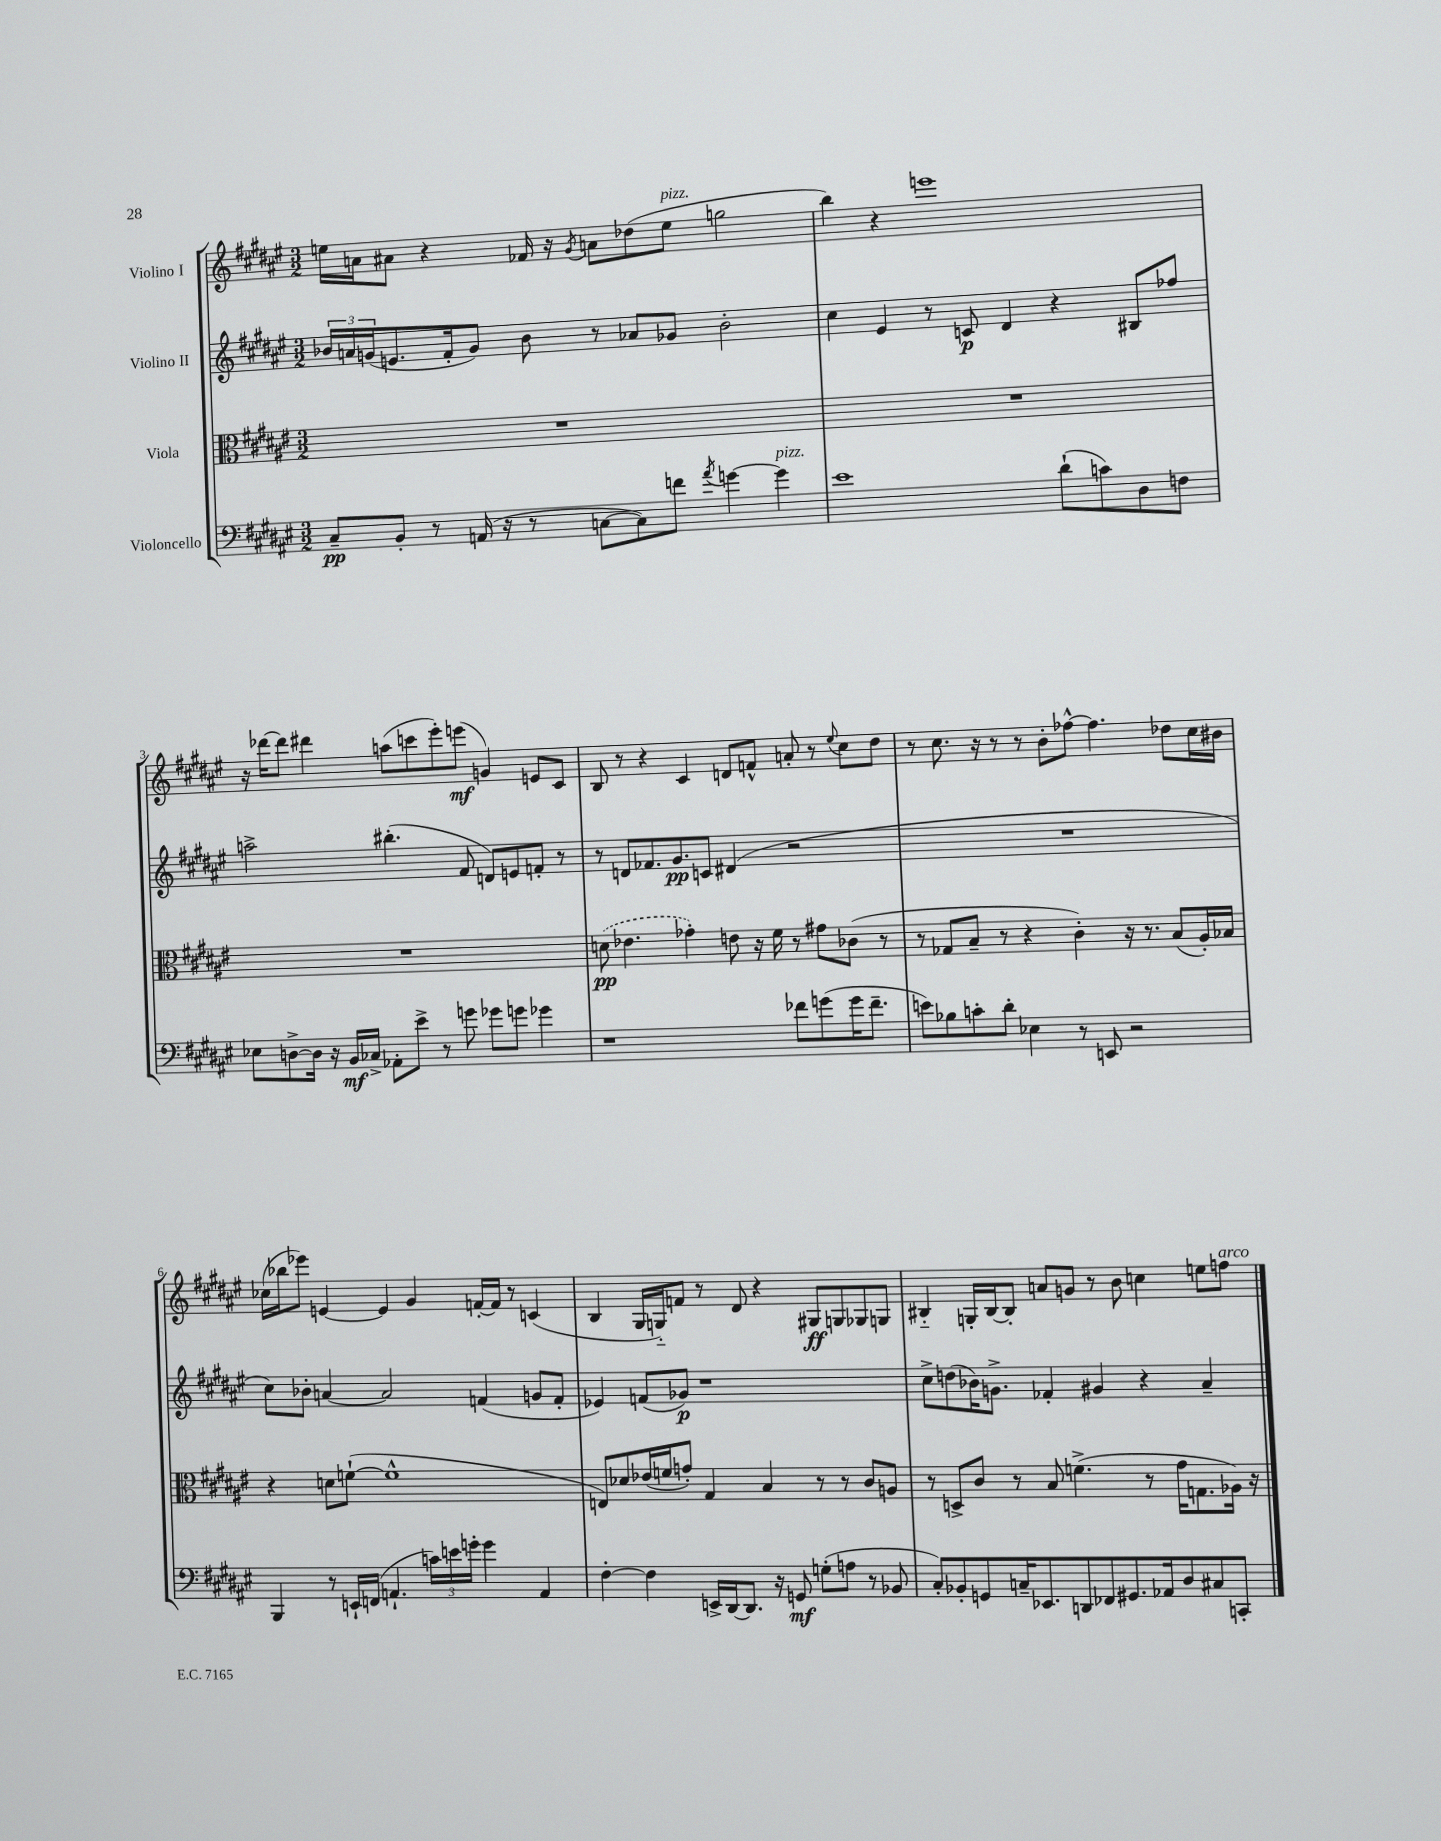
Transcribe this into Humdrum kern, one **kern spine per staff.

**kern	**kern	**kern	**kern
*staff4	*staff3	*staff2	*staff1
*clefF4	*clefC3	*clefG2	*clefG2
*k[f#c#g#d#a#e#]	*k[f#c#g#d#a#e#]	*k[f#c#g#d#a#e#]	*k[f#c#g#d#a#e#]
*M3/2	*M3/2	*M3/2	*M3/2
8C#~	1.r	24b-	16ee
.	.	24a	.
.	.	.	16a
.	.	(24g	.
8BB'	.	8.e	8a#
8r	.	.	4r
.	.	16f#'	.
(16AA	.	8g)	.
16r	.	.	.
8r	.	8b-	16f-
.	.	.	16r
.	.	.	8qg#
[8C	.	8r	8a
8C])	.	8a-	(8dd-
8f	.	8g-	8ee
8qa#	.	.	.
[4g	.	2b-'	2gg
4g]	.	.	.
=	=	=	=
1e#	1.r	4cc#	4bb)
.	.	4e#	4r
.	.	8r	1eee
.	.	8c	.
.	.	4d#	.
(8d#`	.	4r	.
8c)	.	.	.
8D#	.	8B#	.
8F	.	8ff-	.
=	=	=	=
8E-	1.r	2aa^	16r
.	.	.	[16ddd-
[8D^	.	.	8ddd-]
16D]	.	.	4ddd#
16r	.	.	.
16BB	.	.	.
16C-^	.	.	.
8AA-'	.	(4.bb#'	(8aa
8e#^	.	.	8ccc
8r	.	.	8eee#')
8g	.	8f#	(8eee
8g-	.	8d)	4g)
8g	.	8e	.
4g-	.	8f'	8e
.	.	8r	8c#
=	=	=	=
1r	(8d	8r	8B
.	4.e-	8d	8r
.	.	8.f-	4r
.	.	8.g#	.
.	4g-')	.	4c#
.	.	8c	.
.	8e	(4d#	8d
.	16r	.	8f^^
.	16f#	.	.
8f-	8r	2r	8a'
(8g	8g#	.	8r
.	.	.	8qqee#
16g	(8c-	.	8cc#
8.f-~	.	.	.
.	8r	.	8dd#
=	=	=	=
8e)	8r	1.r	8r
8B-	8G-	.	8.cc#
8c'	8B~	.	.
.	.	.	16r
8d#'	8r	.	8r
4E-	4r	.	8r
.	.	.	8b'
8r	4c#')	.	[8ff-^^
8EE	.	.	4.ff-]
2r	16r	.	.
.	8.r	.	.
.	(8B	.	8dd-
.	16A#')	.	16cc#
.	16B-	.	16b#
=	=	=	=
4BBB	4r	8cc#)	(16cc-
.	.	.	16bb-
.	.	8b-'	8eee-)
8r	8d	[4a	[4e
16EE`	([8f`	.	.
(16FF	.	.	.
4.AA`	1f^^]	2a]	4e]
.	.	.	4g#
24c)	.	.	.
24e	.	.	.
24g'	.	.	.
4g	.	(4f	[16f'
.	.	.	16f]
.	.	.	8r
4AA	.	8g	(4c
.	.	8f'	.
=	=	=	=
[4F#'	8E)	4e-)	4B
.	8d-	.	.
4F#]	(16e-	(8f	16G#
.	16f	.	16G'~)
.	8g')	8g-)	8f
16EE^	4G#	1r	8r
[16DD#	.	.	.
8.DD#]	.	.	8d#
.	4B	.	4r
16r	.	.	.
8GG	.	.	.
(8G'	8r	.	8G#
8A	8r	.	8G
8r	8c#	.	8G-
8BB-	8A	.	8G
=	=	=	=
8C#')	8r	8cc#^	4B#'~
8BB-'	8D^	(8dd	.
8GG	8c#	16b-)	16G'
.	.	8.g^	[16B#
16C~	8r	.	8B#']
8.EE-	.	.	.
.	8B	4f-'	8a
8DD	(4.f^	.	8g
8FF-	.	4g#	8r
8.GG#	.	.	8b
.	8r	4r	4cc
16AA-	.	.	.
8D#	16g#	.	.
.	8.G	.	.
8C#	.	4a#~	8ee
8CC'	16A-)	.	8ff
.	16r	.	.
==	==	==	==
*-	*-	*-	*-
